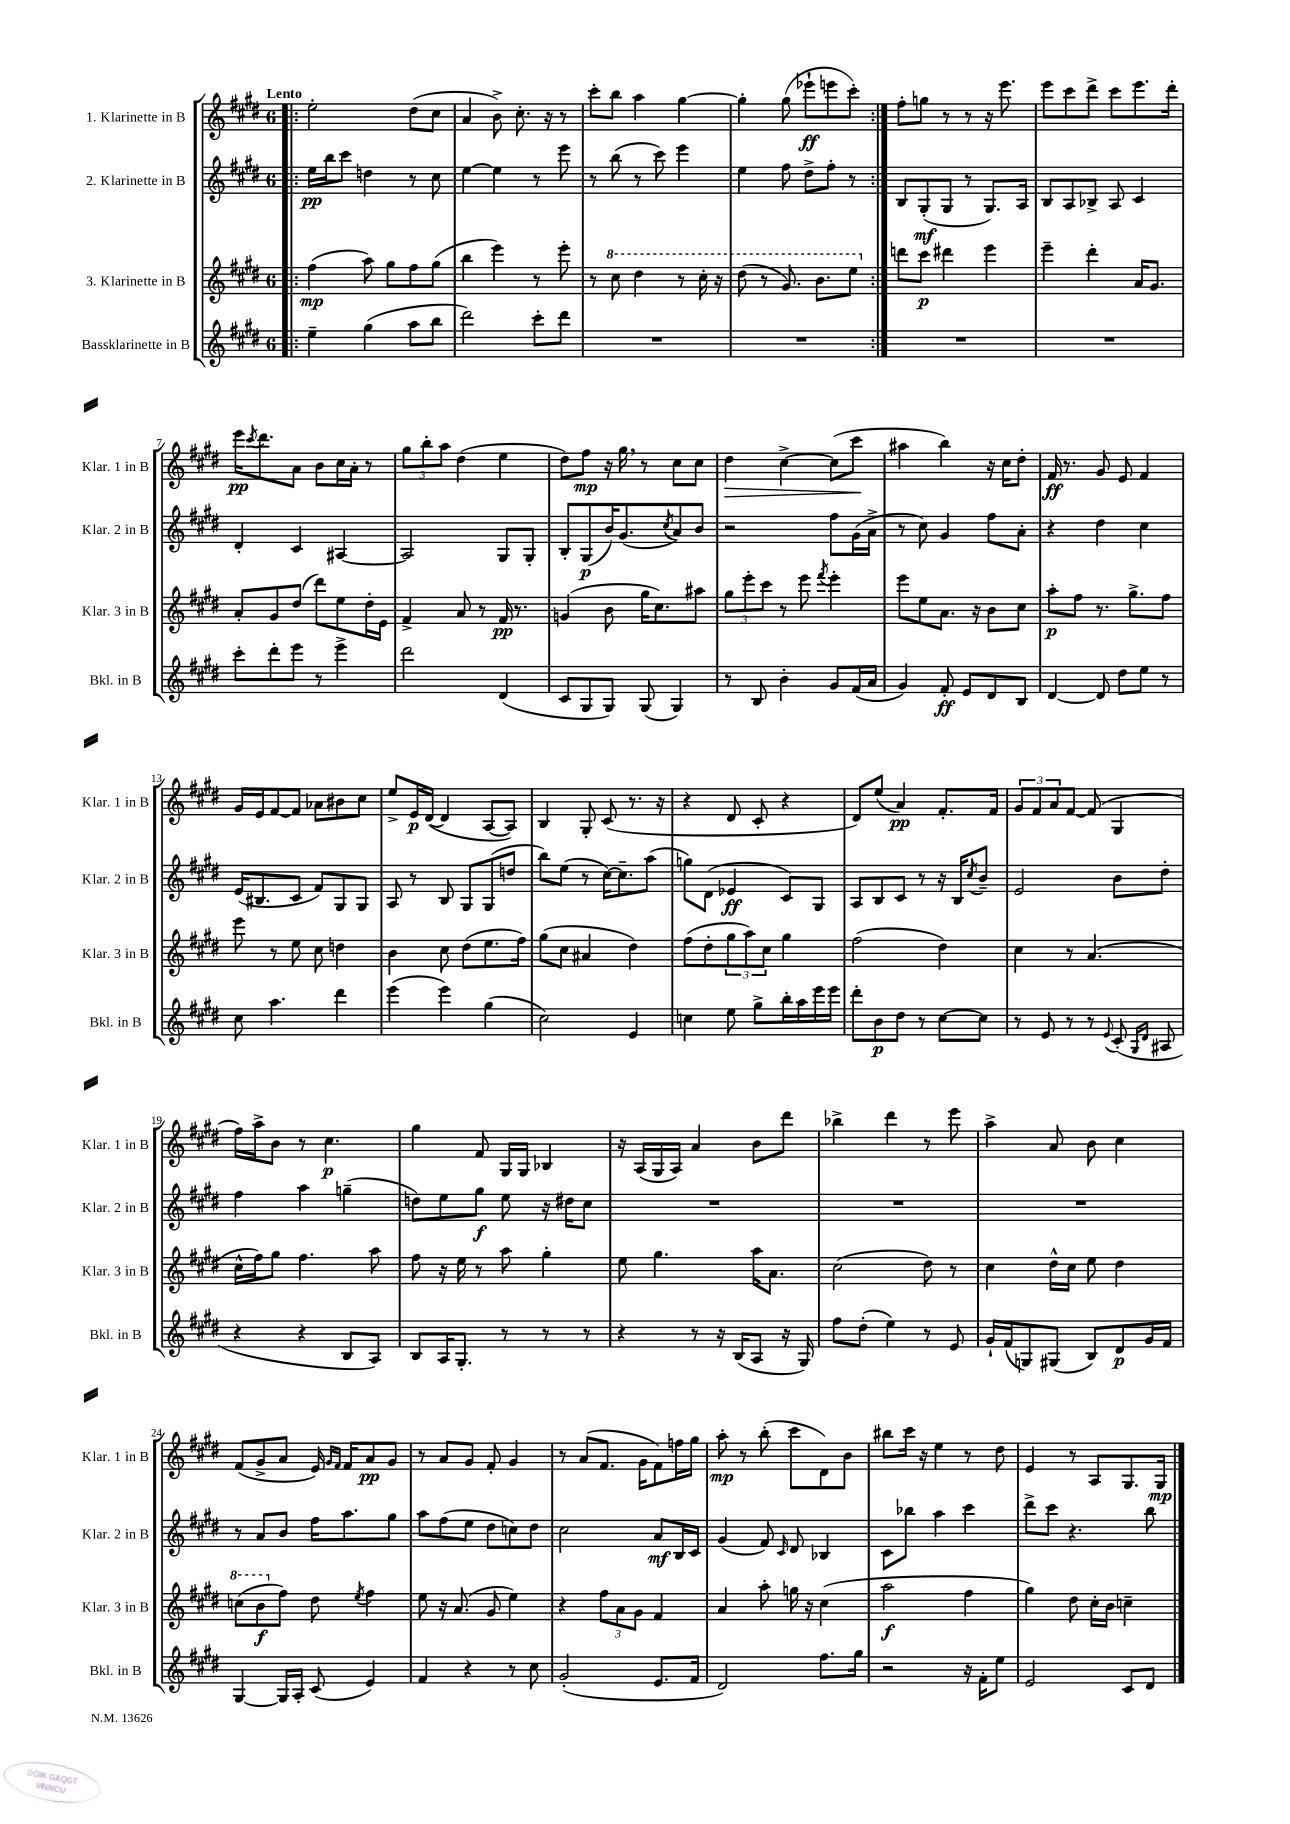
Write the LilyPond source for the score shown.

<<
\new StaffGroup <<
\new Staff = "s0" \with { instrumentName = "1. Klarinette in B" shortInstrumentName = "Klar. 1 in B" } {
    \clef treble \key e \major \once \override Staff.TimeSignature.style = #'single-digit \time 6/8 \tempo "Lento"
    \repeat volta 2 { \bar ".|:" e''2-. dis''8( cis''8 |
    a'4 b'8->) cis''8.-. r16 r8 |
    cis'''8-. b''8 a''4 gis''4~ |
    gis''4-. gis''8( ees'''8-!\ff e'''8 cis'''8-.) | }
    fis''8-. g''8 r8 r8 r16 e'''8. |
    e'''8 cis'''8 dis'''8-> cis'''8 e'''8. dis'''16-. |
    e'''16\pp \acciaccatura { cis'''8 } dis'''8. a'8 b'8 cis''16 a'16-. r8 |
    \tuplet 3/2 { gis''8 b''8-. a''8 } dis''4( e''4 |
    dis''8) fis''8\mp r16 gis''16 \breathe r8 cis''8 cis''8 |
    dis''4\> cis''4~-> cis''8( cis'''8\! |
    ais''4 b''4) r16 cis''16 dis''8-. |
    fis'16\ff r8. gis'8 e'8 fis'4 |
    gis'16 e'16 fis'8~ fis'8 aes'8 bis'8 cis''8 |
    e''8-> e'16\p dis'16~( dis'4 a8~ a8) |
    b4 gis8-. cis'8( r8. r16 |
    r4 dis'8 cis'8-. r4 |
    dis'8) e''8( a'4\pp) fis'8.-. fis'16 |
    \tuplet 3/2 { gis'8 fis'8 a'8 } fis'8~ fis'8( gis4 |
    fis''16) a''16-> b'8 r8 cis''4.\p |
    gis''4 fis'8 gis16 gis16 bes4 |
    r16 a16( gis16 a16) a'4 b'8 dis'''8 |
    bes''4-> dis'''4 r8 e'''8 |
    a''4-> a'8 b'8 cis''4 |
    fis'8( gis'8-> a'8 e'16) \grace { gis'16 fis'16 } fis'16 a'8\pp gis'8 |
    r8 a'8 gis'8 fis'8-. gis'4 |
    r8 a'8( fis'8. gis'16 fis'8) f''16 gis''16 |
    a''8-.\mp r8 b''8-.( cis'''8 dis'8) b'8 |
    bis''8 cis'''16 r16 e''4 r8 dis''8 |
    e'4 r8 a8 gis8. gis16\mp \bar "|." |
}
\new Staff = "s1" \with { instrumentName = "2. Klarinette in B" shortInstrumentName = "Klar. 2 in B" } {
    \clef treble \key e \major \once \override Staff.TimeSignature.style = #'single-digit \time 6/8
    \repeat volta 2 { \bar ".|:" e''16\pp b''16 cis'''8 d''4 r8 cis''8 |
    e''4~ e''4 r8 e'''8 |
    r8 b''8( r8 cis'''8) e'''4 |
    e''4 fis''8 dis''8-> fis''8-. r8 | }
    b8 gis8-.\mf( gis8 r8 gis8.) a16 |
    b8 a8 bes8-> a8 cis'4 |
    dis'4-. cis'4 ais4~ |
    ais2 gis8 gis8-. |
    b8-. gis8\p( b'16) gis'8.( \acciaccatura { cis''8 } a'8) b'8 |
    r2 fis''8 gis'16( a'16-> |
    r8 cis''8) gis'4 fis''8 a'8-. |
    r4 dis''4 cis''4 |
    e'16( bis8. cis'8 fis'8) gis8 gis8 |
    a8 r8 b8 gis8 gis8( d''8 |
    b''8) e''8( r8 cis''16~) cis''8.-- a''8( |
    g''8) dis'8( ees'4\ff cis'8) gis8 |
    a8 b8 cis'8 r8 r16 b16 \acciaccatura { cis''8 } b'8-- |
    e'2 b'8 dis''8-. |
    fis''4 a''4 g''4--( |
    d''8) e''8 gis''8\f e''8 r16 dis''16 cis''8 |
    R2. |
    R2. |
    R2. |
    r8 a'8 b'8 fis''16 a''8. gis''8 |
    a''8 fis''8( e''8 dis''8 c''8) dis''8 |
    cis''2 a'8\mf b16 cis'16 |
    gis'4( fis'8) \grace { cis'16 } dis'8 bes4 |
    cis'8 bes''8 a''4 cis'''4 |
    dis'''8-> cis'''8 r4. b''8 \bar "|." |
}
\new Staff = "s2" \with { instrumentName = "3. Klarinette in B" shortInstrumentName = "Klar. 3 in B" } {
    \clef treble \key e \major \once \override Staff.TimeSignature.style = #'single-digit \time 6/8
    \repeat volta 2 { \bar ".|:" fis''4\mp( a''8) gis''8 fis''8 gis''8( |
    b''4 e'''4) r8 e'''8-. |
    r8 \ottava #1 cis'''8 dis'''4 r8 cis'''16-. r16 |
    dis'''8( r8 gis''8.) b''8. e'''8 \ottava #0 | }
    d'''8 cis'''8\p dis'''4 e'''4 |
    e'''4-- dis'''4-. a'16 gis'8. |
    a'8-. gis'8 dis''8( dis'''8) e''8 dis''16-. e'16 |
    fis'4-> a'8 r8 fis'16\pp r8. |
    g'4( b'8 gis''16 cis''8.) ais''8 |
    \tuplet 3/2 { gis''8 e'''8-. cis'''8 } r8 e'''8 \acciaccatura { fis'''8 } e'''4-. |
    e'''8 e''8 a'8. r16 b'8 cis''8 |
    a''8-.\p fis''8 r8. gis''8.-> fis''8 |
    e'''8 r8 e''8 cis''8 d''4 |
    b'4 cis''8 dis''8( e''8. fis''16) |
    gis''8( cis''8 ais'4 dis''4) |
    fis''8( dis''8-. \tuplet 3/2 { gis''8 a''8) cis''8 } gis''4 |
    fis''2( dis''4) |
    cis''4 r8 a'4.( |
    cis''16-^ fis''16) gis''8 fis''4. a''8 |
    fis''8 r16 e''16 r8 a''8 gis''4-. |
    e''8 gis''4. a''16 a'8. |
    cis''2( dis''8) r8 |
    cis''4 dis''16-^ cis''16 e''8 dis''4 |
    \ottava #1 c'''8( b''8\f \ottava #0 fis''8) dis''8 \acciaccatura { e''8 } fis''4 |
    e''8 r16 a'8.( gis'8 e''4) |
    r4 \tuplet 3/2 { fis''8 a'8 gis'8 } fis'4 |
    a'4 a''8-. g''16 r16 cis''4( |
    a''2\f fis''4 |
    gis''4) dis''8 cis''16-. b'16 c''4-- \bar "|." |
}
\new Staff = "s3" \with { instrumentName = "Bassklarinette in B" shortInstrumentName = "Bkl. in B" } {
    \clef treble \key e \major \once \override Staff.TimeSignature.style = #'single-digit \time 6/8
    \repeat volta 2 { \bar ".|:" e''4-- gis''4( a''8 b''8 |
    dis'''2) cis'''8-. dis'''8 |
    R2. |
    R2. | }
    R2. |
    R2. |
    cis'''8-. dis'''8-. e'''8 r8 e'''4-> |
    dis'''2 dis'4( |
    cis'8 gis8 gis8) gis8( gis4) |
    r8 b8 b'4-. gis'8 fis'16( a'16 |
    gis'4) fis'8-.\ff e'8 dis'8 b8 |
    dis'4~ dis'8 dis''8 e''8 r8 |
    cis''8 a''4. dis'''4 |
    e'''4( e'''4) gis''4( |
    cis''2) e'4 |
    c''4 e''8 gis''8-> b''16-. a''16 e'''16 e'''16 |
    dis'''8-. b'8\p dis''8 r8 cis''8~ cis''8 |
    r8 e'8 r8 r8 \appoggiatura { e'8 } cis'8-.( \grace { gis16 dis'16 } ais8 |
    r4 r4 b8 a8) |
    b8 a16 gis8.-. r8 r8 r8 |
    r4 r8 r16 b16( a8 r16 gis16) |
    fis''8 dis''8-.( e''4) r8 e'8 |
    gis'16-! fis'16( g8) gis8( b8) dis'8\p gis'16 fis'16 |
    gis4~ gis16 a16-. cis'8( e'4) |
    fis'4 r4 r8 cis''8 |
    gis'2-.( e'8. fis'16 |
    dis'2) fis''8. gis''16 |
    r2 r16 fis'16-. e''8 |
    e'2 cis'8 dis'8 \bar "|." |
}
>>
>>
